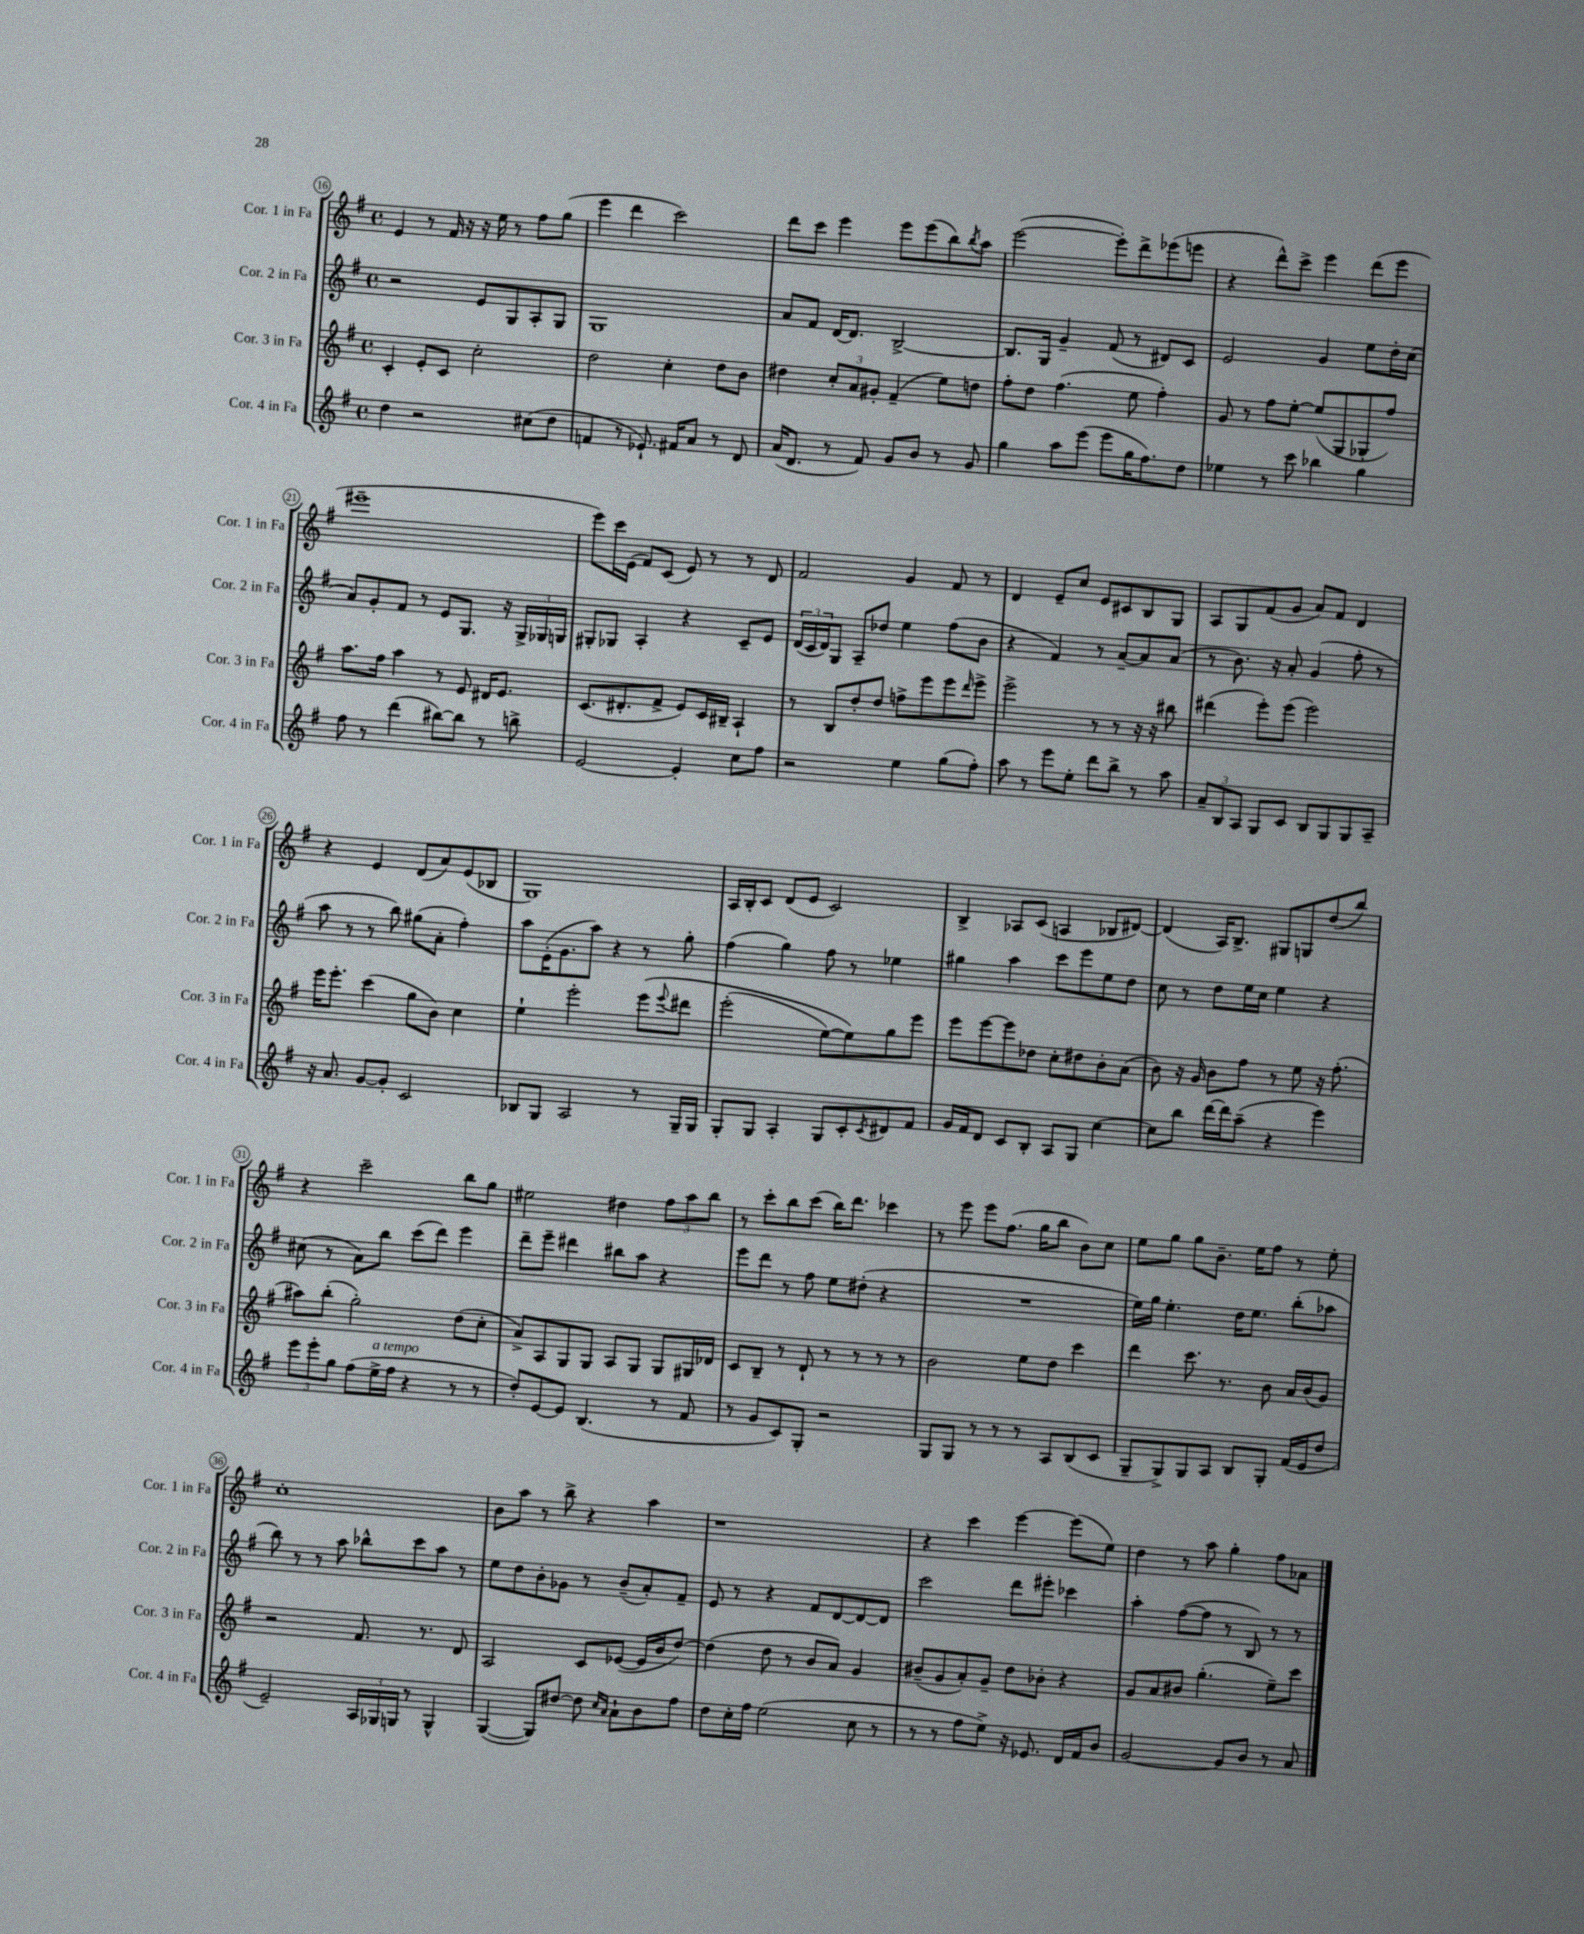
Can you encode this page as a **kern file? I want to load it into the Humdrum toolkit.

**kern	**kern	**kern	**kern
*staff4	*staff3	*staff2	*staff1
*clefG2	*clefG2	*clefG2	*clefG2
*k[f#]	*k[f#]	*k[f#]	*k[f#]
*M4/4	*M4/4	*M4/4	*M4/4
*met(c)	*met(c)	*met(c)	*met(c)
4dd	4c'	2r	4e
2r	8e'	.	8r
.	8c	.	16f#
.	.	.	16r
.	2cc'	8e	16r
.	.	.	16ee
.	.	8G	8r
(8cc#	.	8A'	8ff#
8dd	.	8G	(8gg
=	=	=	=
4f	2dd	1G	4eee
8r	.	.	4ddd
8.e-`)	.	.	.
.	4cc'	.	2ccc)
16f#	.	.	.
8a	.	.	.
8r	8dd	.	.
8d	8b	.	.
=	=	=	=
(16a	4dd#	8a	8ddd
8.d	.	.	.
.	.	8f#	8ccc
8r	12cc'	[16d	4eee
.	.	8.d]	.
.	12a	.	.
8f#)	.	.	.
.	12g#'	.	.
8g	(4f#~	[2B^	8eee
8b	.	.	(8eee
8r	8ee)	.	8bb)
.	.	.	8qbb
8g	8dd	.	8aa
=	=	=	=
4gg	8ff#'	8.B]	([2eee
.	8dd	.	.
.	.	16G	.
8aa	(4.ff#	4g~	.
(8eee	.	.	.
8eee	.	(8f#	8eee'])
16gg	8ee	8r	8ddd^
8.ff#)	.	.	.
.	4ff#')	8d#)	(8eee-
8dd	.	8c	8eee
=	=	=	=
4ee-	8g	2e	4r
.	8r	.	.
8r	8ff#	.	8ddd^^)
8ccc	[8ee'	.	8ccc^
4bb-	(8ee]	4g	4eee
.	8G	.	.
4gg	8G-'	8ee	(8ddd
.	8ff#)	16dd'	8eee
.	.	(16cc	.
=	=	=	=
8ff#	8.aa	8a)	1eee#~
8r	.	8g'	.
.	16ff#	.	.
(4ddd	4aa	8f#	.
.	.	8r	.
[8bb#)	8r	8e	.
8bb#]	8e	8.G	.
8r	16d#	.	.
.	8.e	16r	.
8bb^	.	24G^	.
.	.	24G-	.
.	.	24G	.
=	=	=	=
[2e	(8.c	8G#'	8eee)
.	.	8G-	16ccc
.	8.d#'	.	(16e
.	.	4A'	8f#)
.	8f#^	.	(8c
4e']	8e)	4r	8e)
.	16c	.	8r
.	16B#~	.	.
8cc	4A`	8c~	8r
8ff#	.	8e	8d
=	=	=	=
2r	8r	(24d	2f#
.	.	24c	.
.	.	24d)	.
.	8B	8G	.
.	8dd'	8A~	.
.	8dd	8dd-	.
4ee	8ff^	4ee	4g
.	8eee	.	.
(8gg	8eee	(8ff#	8f#
.	16qqddd	.	.
8ff#')	8eee^	8b	8r
=	=	=	=
8aa	2eee^	4r	4d
8r	.	.	.
8eee	.	4f#)	8e~
8ee'	.	.	8cc
8ddd	8r	8r	8e
8bb^	8r	[8a~	8c#
8r	16r	8a]	8B
.	16r	.	.
8aa	8bb#	(8a	8G
=	=	=	=
12a~	(4ddd#	8r	8A
12B	.	.	.
.	.	8.b)	8G
12A	.	.	.
8G	8eee')	.	(8f#
.	.	16r	.
8c	(8eee	8a'	8g
8B	2eee)	(4g	8a)
8G	.	.	8f#
8G	.	8ff#'	4d
8A~	.	8r	.
=	=	=	=
16r	16eee	8aa	4r
8.a	8.eee'	.	.
.	.	8r	.
[8g	(4ccc	8r	4e
8g']	.	8bb)	.
2c	8gg	(8gg#	(8d
.	8b)	8a'	8a)
.	4cc	4ff#')	(8e
.	.	.	8B-
=	=	=	=
8B-	4ee`	8aa	1G)
8G	.	(16e'	.
.	.	8.g	.
2A	2eee'	.	.
.	.	8aa)	.
.	.	4r	.
8r	&(8eee	8r	.
.	8qqeee	.	.
16G~	8ddd#	8gg'	.
16G	.	.	.
=	=	=	=
8G'	(2eee'	(4ff#	16A
.	.	.	16B'
8G	.	.	8c
4A'	.	4gg)	(8d
.	.	.	8e
8G	[8ee)	8ff#	2c)
8c'	8ee]&)	8r	.
8qc	.	.	.
8d#	8gg	4ee-	.
8f#	8eee	.	.
=	=	=	=
16g	8eee	4gg#	4B^
16f#	.	.	.
8d	[8eee	.	.
8c	8eee]	4aa	8A-
8B'	8dd-	.	(8c
8A	8cc'	8ccc	4A
8G	8dd#	8eee	.
[4cc	8b'	8ee	8B-
.	(8a	8dd	[8d#)
=	=	=	=
8cc]	8b)	8cc	(4d#]
8bb	16r	8r	.
.	16g	.	.
[16ddd	8b	8dd	16A)
16ddd]	.	.	8.B^
(8aa~	8ff#	16ee	.
.	.	16cc	.
4r	8r	4ee	8G#
.	8ee	.	8G
4eee)	16r	4r	(8dd
.	(8.ff#'	.	.
.	.	.	8bb)
=	=	=	=
12eee	8aa#)	(8cc#	4r
12eee'	.	.	.
.	(8bb'	8r	.
12gg	.	.	.
(8ff#	2gg')	8a)	2ccc~
16ee^	.	8bb	.
16ff#	.	.	.
4r	.	(8ccc	.
.	.	8ddd)	.
8r	(8dd	4eee	8bb
8r	8cc'	.	8gg
=	=	=	=
8dd')	8a^)	8ddd~	2ee#
[8e	8A	8eee~	.
8e]	8G	4ddd#	.
(4.B	8G	.	.
.	8A	8bb#	4dd#
.	8G	8aa	.
8r	8G	4r	12ff#
.	.	.	12aa
8f#	16G#	.	.
.	.	.	12bb
.	16d-	.	.
=	=	=	=
8r	8c	8eee	8r
8g	8B~	8ddd	8ccc'
8c)	8r	8r	8bb
8G'	8d`	8ff#	(8ccc
2r	8r	8ee	16bb)
.	.	.	8.ddd
.	8r	(8dd#'	.
.	8r	4r	4ccc-
.	8r	.	.
=	=	=	=
8G	2b	1r	8r
8G	.	.	8eee
8r	.	.	8eee
8r	.	.	(8.ff#
8r	8ee	.	.
.	.	.	16gg
8A	8dd	.	8bb
(8B	4ccc	.	8b)
8c	.	.	8cc
=	=	=	=
8G~	4ddd	16ee)	8ee
.	.	16gg	.
8G^)	.	4.ee'	8gg
8G	8.ccc	.	8gg
8A	.	.	8.b~
.	8.r	.	.
8B	.	16dd	.
.	.	8.ee	16ee
8G'	8b	.	8ff#
(16f#	16a	(8bb'	8r
16e	(16b	.	.
8dd	8g)	8aa-	8ee'
=	=	=	=
2e~)	2r	8bb)	1cc'
.	.	8r	.
.	.	8r	.
.	.	8aa	.
24A	8.f#	8bb-^^	.
24G-	.	.	.
24G	.	.	.
8r	.	8ccc	.
.	8.r	.	.
4G^^	.	8aa	.
.	8d	8r	.
=	=	=	=
([4G	2A	8ee	8b
.	.	8dd	8aa
8G])	.	8b'	8r
[8dd#	.	8g-	8bb^
8dd#]	8c	8r	4r
16qqcc	.	.	.
16qqa	.	.	.
8a`	([8e-	(8b~	.
8b	16e-]	8a')	4aa
.	16b	.	.
8ff#	[8dd)	8f#~	.
=	=	=	=
8dd	(4dd]	8e	1r
16cc'	.	8r	.
16ff#	.	.	.
(2ee	8dd	4r	.
.	8r	.	.
.	8b	8f#	.
.	8a)	[8d	.
8cc	4g	8d_	.
8r	.	8d]	.
=	=	=	=
8r	(8b#~	2ccc	4r
8r	8g	.	.
8ff#	8a')	.	4ccc
8ee^)	8g~	.	.
16r	8dd	8ddd	[4eee
8.e-	.	.	.
.	8b-'	8eee#'	.
16d	4r	4ccc-	(8eee]
16f#	.	.	.
8b	.	.	8ee)
=	=	=	=
[2g	8g	4aa'	4dd
.	8a	.	.
.	8b#	([8ff#	8r
.	(4.gg'	8ff#]	8aa
8g]	.	8r	4gg'
8b	.	8B)	.
8r	8ee~)	8r	8ff#
8a	8ccc	8r	8a-
==	==	==	==
*-	*-	*-	*-
